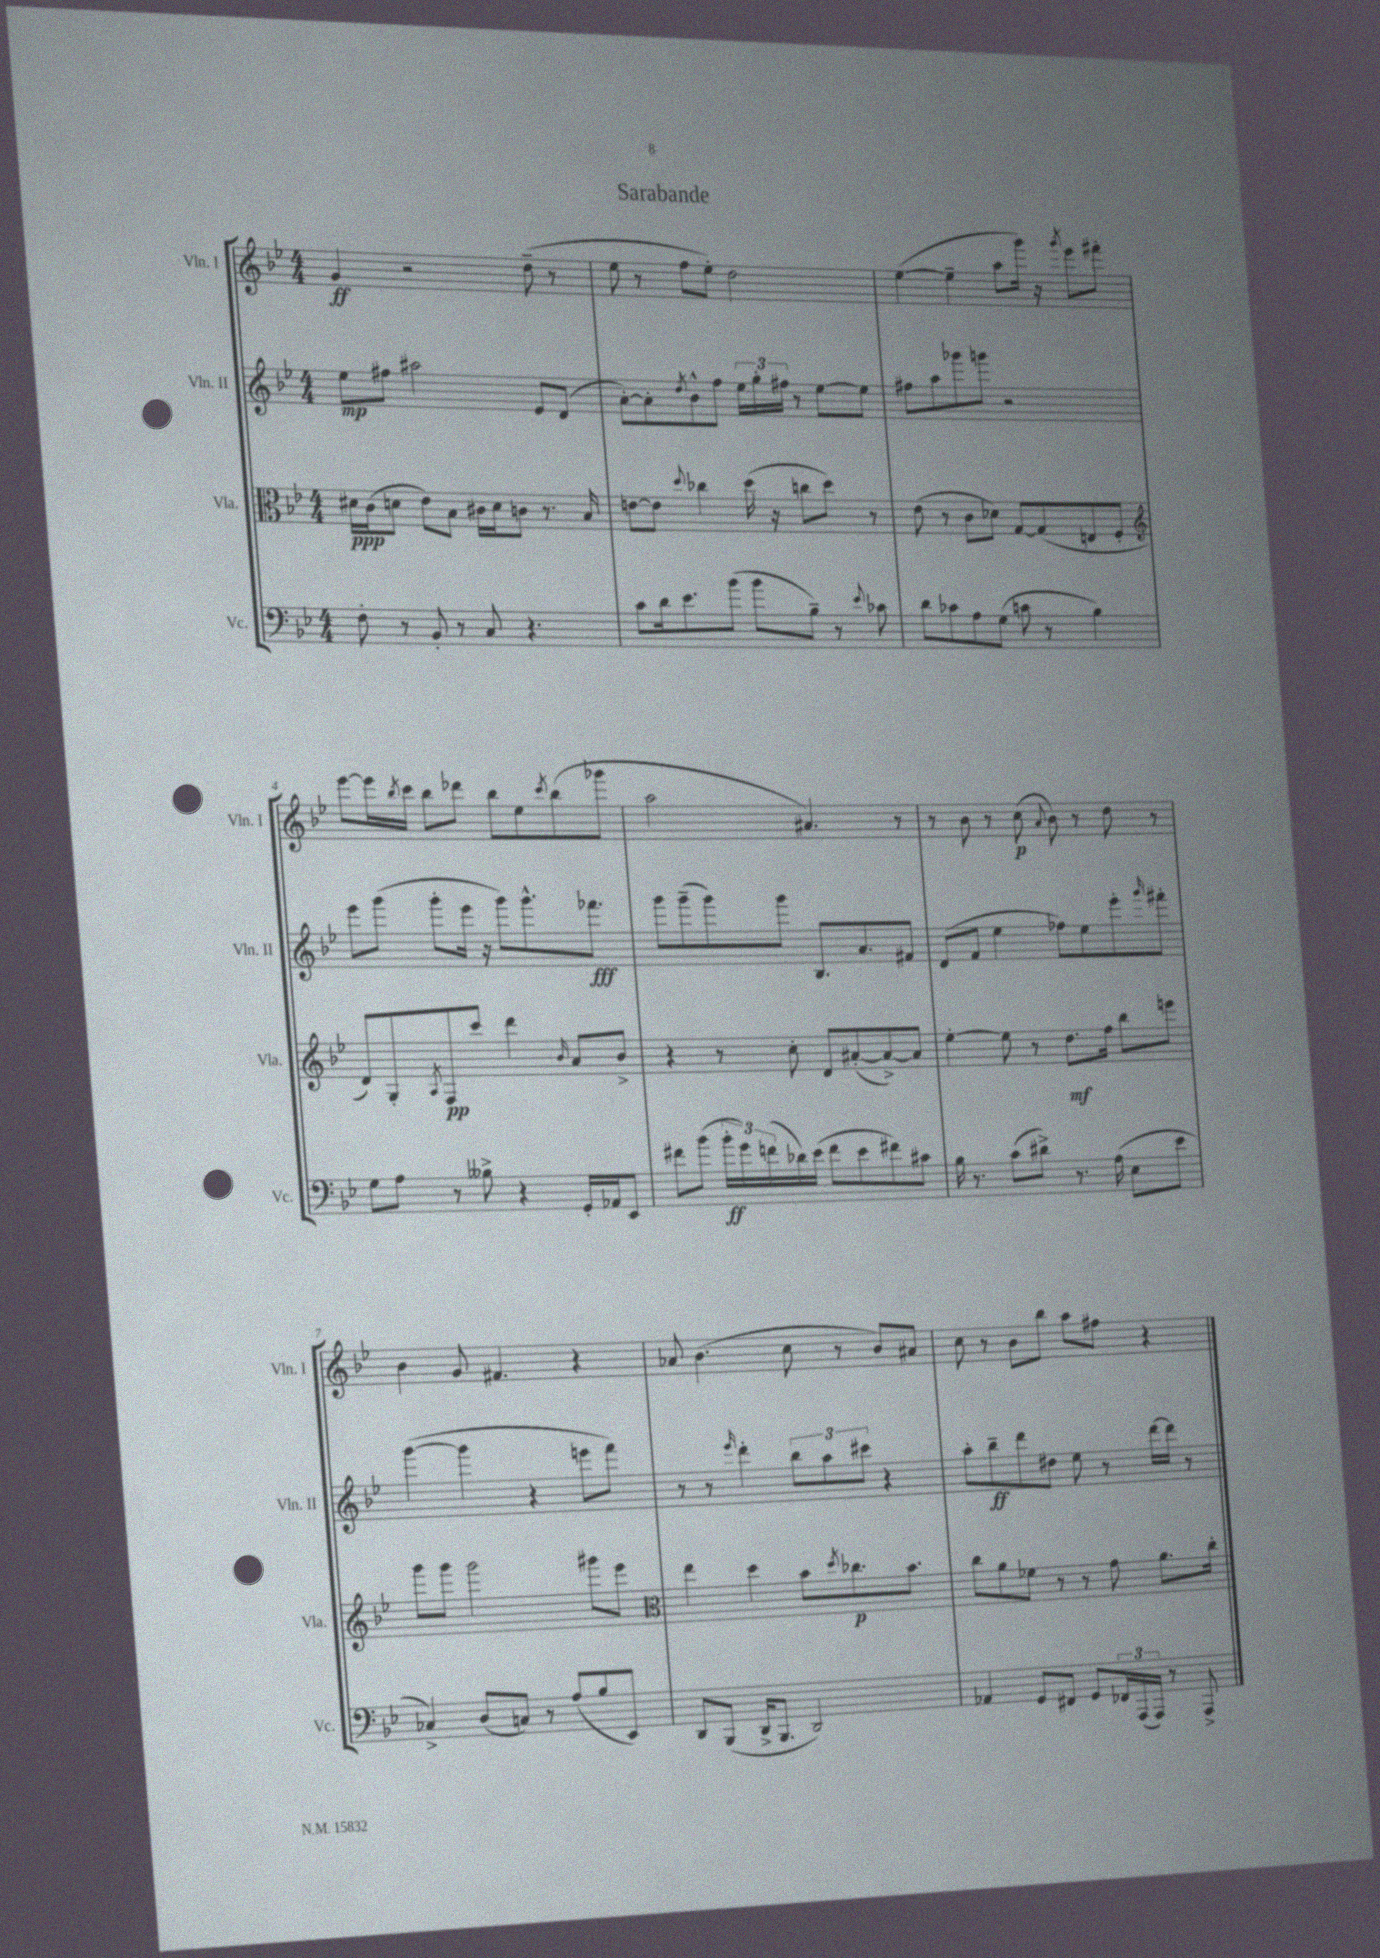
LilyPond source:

\header { title = "Sarabande" }
<<
\new StaffGroup <<
\new Staff = "s0" \with { instrumentName = "Vln. I" shortInstrumentName = "Vln. I" } {
    \clef treble \key bes \major \numericTimeSignature \time 4/4
    g'4\ff r2 d''8--( r8 |
    ees''8 r8 f''8 ees''8-.) d''2 |
    ees''4~( ees''4-- a''8 g'''16) r16 \acciaccatura { g'''8 } ees'''8 fis'''8-. |
    ees'''8~ ees'''16 \acciaccatura { bes''8 } c'''16 bes''8 des'''8 bes''8 ees''8 \acciaccatura { c'''8 } bes''8( ges'''8 |
    a''2 ais'4.) r8 |
    r8 bes'8 r8 c''8\p( \appoggiatura { a'8 } bes'8) r8 d''8 r8 |
    bes'4 g'8 fis'4. r4 |
    aes'8 bes'4.( c''8 r8 bes'8) ais'8 |
    c''8 r8 bes'8 bes''8 a''8 fis''8 r4 \bar "|." |
}
\new Staff = "s1" \with { instrumentName = "Vln. II" shortInstrumentName = "Vln. II" } {
    \clef treble \key bes \major \numericTimeSignature \time 4/4
    ees''8\mp fis''8 ais''2 ees'8 d'8( |
    a'8~-.) a'8-. \acciaccatura { d''8 } bes'8-^ f''8 \tuplet 3/2 { ees''16 g''16-. fis''16 } r8 ees''8~ ees''8 |
    fis''8 a''8 ges'''8 g'''8 r2 |
    ees'''8 g'''8( g'''8-. ees'''16 r16 g'''8) g'''8.-^ fes'''8.\fff |
    g'''8 g'''8--( g'''8) g'''8 bes8. a'8. fis'8 |
    d'8( f'8 ees''4 fes''8) ees''8 ees'''8-. \grace { g'''16 } fis'''8-. |
    g'''4~( g'''4 r4 e'''8 f'''8) |
    r8 r8 \grace { ees'''16 } d'''4-. \tuplet 3/2 { bes''8 a''8 cis'''8 } r4 |
    a''8-. bes''8--\ff d'''8 dis''8 ees''8 r8 d'''16~ d'''16 r8 \bar "|." |
}
\new Staff = "s2" \with { instrumentName = "Vla." shortInstrumentName = "Vla." } {
    \clef alto \key bes \major \numericTimeSignature \time 4/4
    dis'16\ppp c'16( d'8 ees'8) bes8 cis'16 d'16 c'8 r8. bes16 |
    e'8~ e'8 \appoggiatura { d''8 } ces''4 d''16( r16 c''8 d''8) r8 |
    ees'8( r8 c'8 des'8) g8~ g8( e8 f8-. |
    \clef treble d'8) g8-. \acciaccatura { a8 } f8\pp c'''8 d'''4 \grace { bes'16 } a'8 bes'8-> |
    r4 r8 c''8-. d'8 ais'8~-.( ais'8~->) ais'8 |
    ees''4~-. ees''8 r8 d''8.\mf f''16 bes''8 e'''8 |
    g'''8 g'''8 g'''2 gis'''8 ees'''8 |
    \clef alto ees''4 d''4 bes'8 \acciaccatura { d''8 } ces''8.\p bes'8. |
    c''8 a'8 fes'8 r8 r8 g'8 a'8. c''16-. \bar "|." |
}
\new Staff = "s3" \with { instrumentName = "Vc." shortInstrumentName = "Vc." } {
    \clef bass \key bes \major \numericTimeSignature \time 4/4
    f8-. r8 bes,8-. r8 c8 r4. |
    c'8 d'16 ees'8. bes'8( bes'8 bes8--) r8 \appoggiatura { ees'8 } ces'8 |
    d'8 ces'8 a8 g8( c'8 r8 bes4) |
    g8 a8 r8 beses8-> r4 g,16-. aes,16 ees,8 |
    fis'8 bes'8( \tuplet 3/2 { bes'16-.\ff g'16) f'16( } des'16) ees'16( f'8 ees'8 fis'8) cis'8 |
    bes16 r8. c'8( dis'8->) r8. a16( ees8 ees'8 |
    ces4->) d8( c8) r8 a8( bes8 ees,8) |
    d,8 bes,,8( d,16-> bes,,8. d,2) |
    aes,4 g,8 fis,8 g,8 \tuplet 3/2 { fes,16 a,,16( a,,16) } r8 a,,8-> \bar "|." |
}
>>
>>
